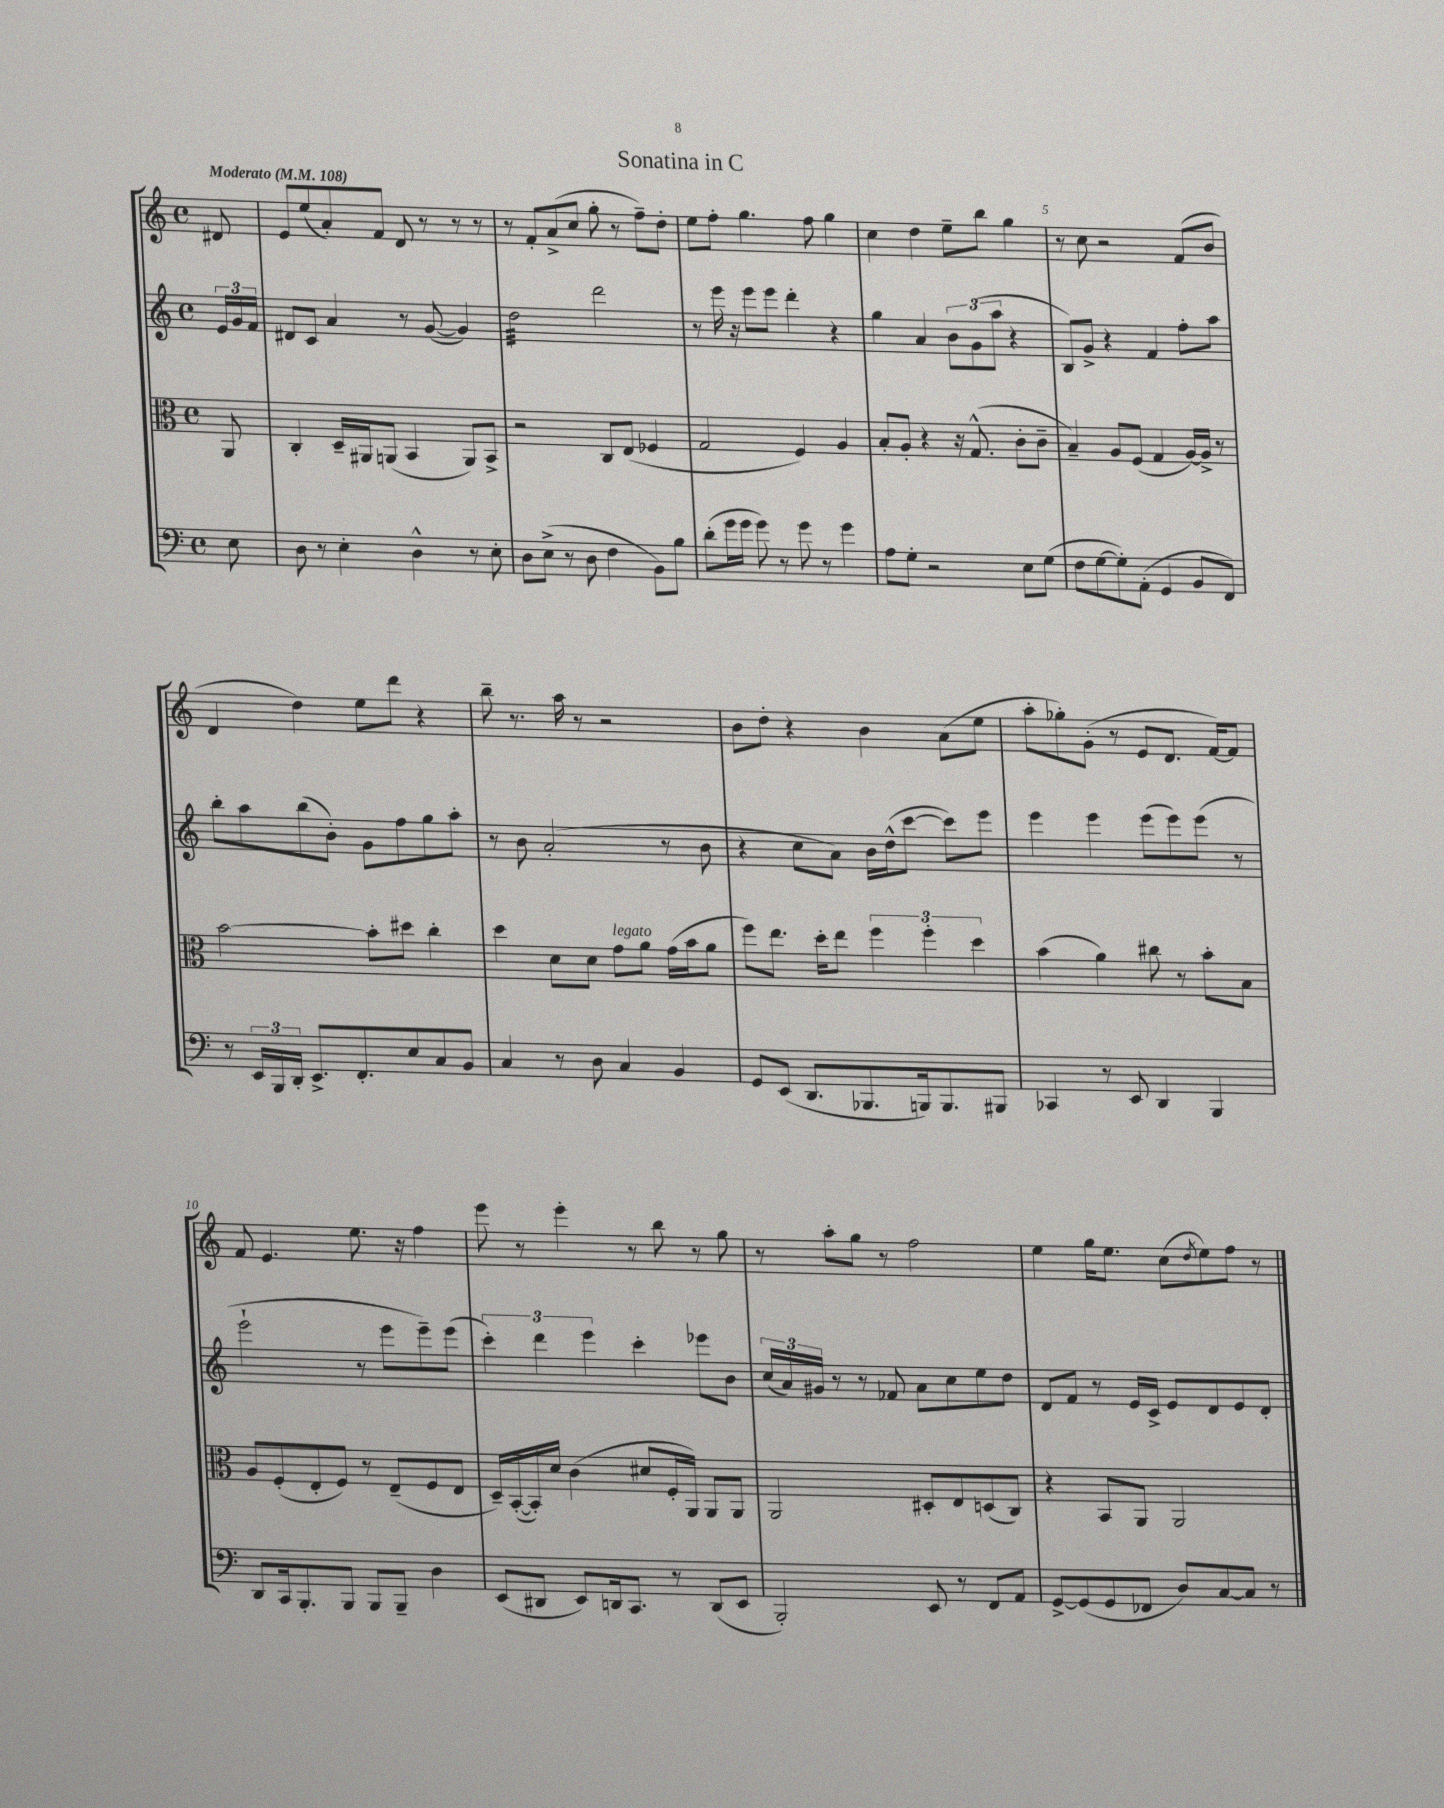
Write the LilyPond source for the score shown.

\header { title = "Sonatina in C" }
<<
\new StaffGroup <<
\new Staff = "s0" {
    \clef treble \key c \major \defaultTimeSignature \time 4/4 \partial 8 \tempo "Moderato" 4 = 108
    dis'8 |
    e'8 e''8( a'8-.) f'8 d'8 r8 r8 r8 |
    r8 f'8-. a'8->( c''8 g''8-. r8 f''8--) d''8-. |
    e''8 f''8-. g''4. f''8 g''4 |
    c''4 d''4 e''8-- b''8 g''4 |
    r8 c''8 r2 f'8( b'8 |
    d'4 d''4) e''8 d'''8 r4 |
    b''8-- r8. a''16 r8 r2 |
    b'8 d''8-. r4 b'4 a'8( e''8 |
    a''8-. ges''8-.) g'8-.( r8 e'8 d'8. f'16~) f'8 |
    f'8 e'4. e''8. r16 f''4 |
    e'''8 r8 e'''4-. r8 b''8 r8 g''8 |
    r8 a''8-. g''8 r8 f''2 |
    e''4 g''16 e''8. c''8( \acciaccatura { d''8 } e''8) f''8 r8 \bar "|." |
}
\new Staff = "s1" {
    \clef treble \key c \major \defaultTimeSignature \time 4/4 \partial 8
    \tuplet 3/2 { e'16 g'16 f'16 } |
    dis'8 c'8 a'4 r8 g'8~( g'4) |
    d''2:32 d'''2 |
    r8 e'''16 r16 e'''8 e'''8 d'''4-. r4 |
    g''4 a'4 \tuplet 3/2 { b'8 g'8( a''8 } r4 |
    b8) g'8-> r4 f'4 f''8-. a''8 |
    b''8-. a''8 b''8( b'8-.) g'8 f''8 g''8 a''8-. |
    r8 b'8 a'2-.( r8 b'8 |
    r4 c''8 a'8) b'16 d''16-^( c'''8~ c'''8) e'''8 |
    e'''4 e'''4 e'''8( e'''8) e'''8( r8 |
    e'''2-! r8 e'''8 e'''8--) e'''8( |
    \tuplet 3/2 { c'''4-.) d'''4 e'''4 } c'''4-. ees'''8 b'8 |
    \tuplet 3/2 { c''16( a'16) gis'16 } r8 r8 fes'8 a'8 c''8 e''8 d''8 |
    d'8 f'8 r8 e'16 c'16-> e'8 d'8 e'8 d'8-. \bar "|." |
}
\new Staff = "s2" {
    \clef alto \key c \major \defaultTimeSignature \time 4/4 \partial 8
    a,8 |
    c4-. d16-- ais,16 a,8( b,4 a,8) b,8-> |
    r2 c8 e8( fes4 |
    g2 f4) a4 |
    b8-. a8-. r4 r16 g8.-^( c'8-. c'8-- |
    b4--) a8 f8( g4 a16~) a16-> r8 |
    b'2~ b'8-. dis''8 c''4-. |
    d''4 d'8 d'8 g'8^\markup { \italic "legato" } a'8 g'16( b'16 a'8 |
    f''8) e''8. d''16-. e''8 \tuplet 3/2 { f''4 f''4-. d''4 } |
    b'4( a'4) cis''8 r8 b'8-. b8 |
    a8 f8-.( e8-. f8) r8 e8--( f8 e8 |
    d16--) b,16~-.( b,16-.) d'16 c'4( dis'8 f16-. a,16) a,8 a,8 |
    a,2 dis8-. e8 d8( c8) |
    r4 b,8 a,8 a,2 \bar "|." |
}
\new Staff = "s3" {
    \clef bass \key c \major \defaultTimeSignature \time 4/4 \partial 8
    e8 |
    d8 r8 e4-. d4-^ r8 e8-. |
    d8 e8->( r8 d8 f4 b,8) b8 |
    d'8-.( g'16 g'16 g'8) r8 g'8 r8 g'4 |
    a8 g8-. r2 e8 g8( |
    f8 g8~ g8-.) a,8-.( g,4 b,8 f,8) |
    r8 \tuplet 3/2 { e,16 b,,16 d,16-. } e,8.-> f,8.-. e8 c8 b,8 |
    c4 r8 d8 c4 b,4 |
    g,8 e,8( d,8. bes,,8. b,,16) b,,8. bis,,8 |
    ces,4 r8 e,8 d,4 b,,4 |
    d,8 c,16 b,,8.-. b,,8 b,,8 b,,8-- d4 |
    e,8( dis,8 e,8) d,16 c,8. r8 d,8( e,8 |
    b,,2-.) e,8 r8 f,8 a,8 |
    g,8~-> g,8( g,8 fes,8 d8) c8~ c8 r8 \bar "|." |
}
>>
>>
\layout { \context { \Score \override BarNumber.break-visibility = ##(#f #t #t) barNumberVisibility = #(every-nth-bar-number-visible 5) } }
